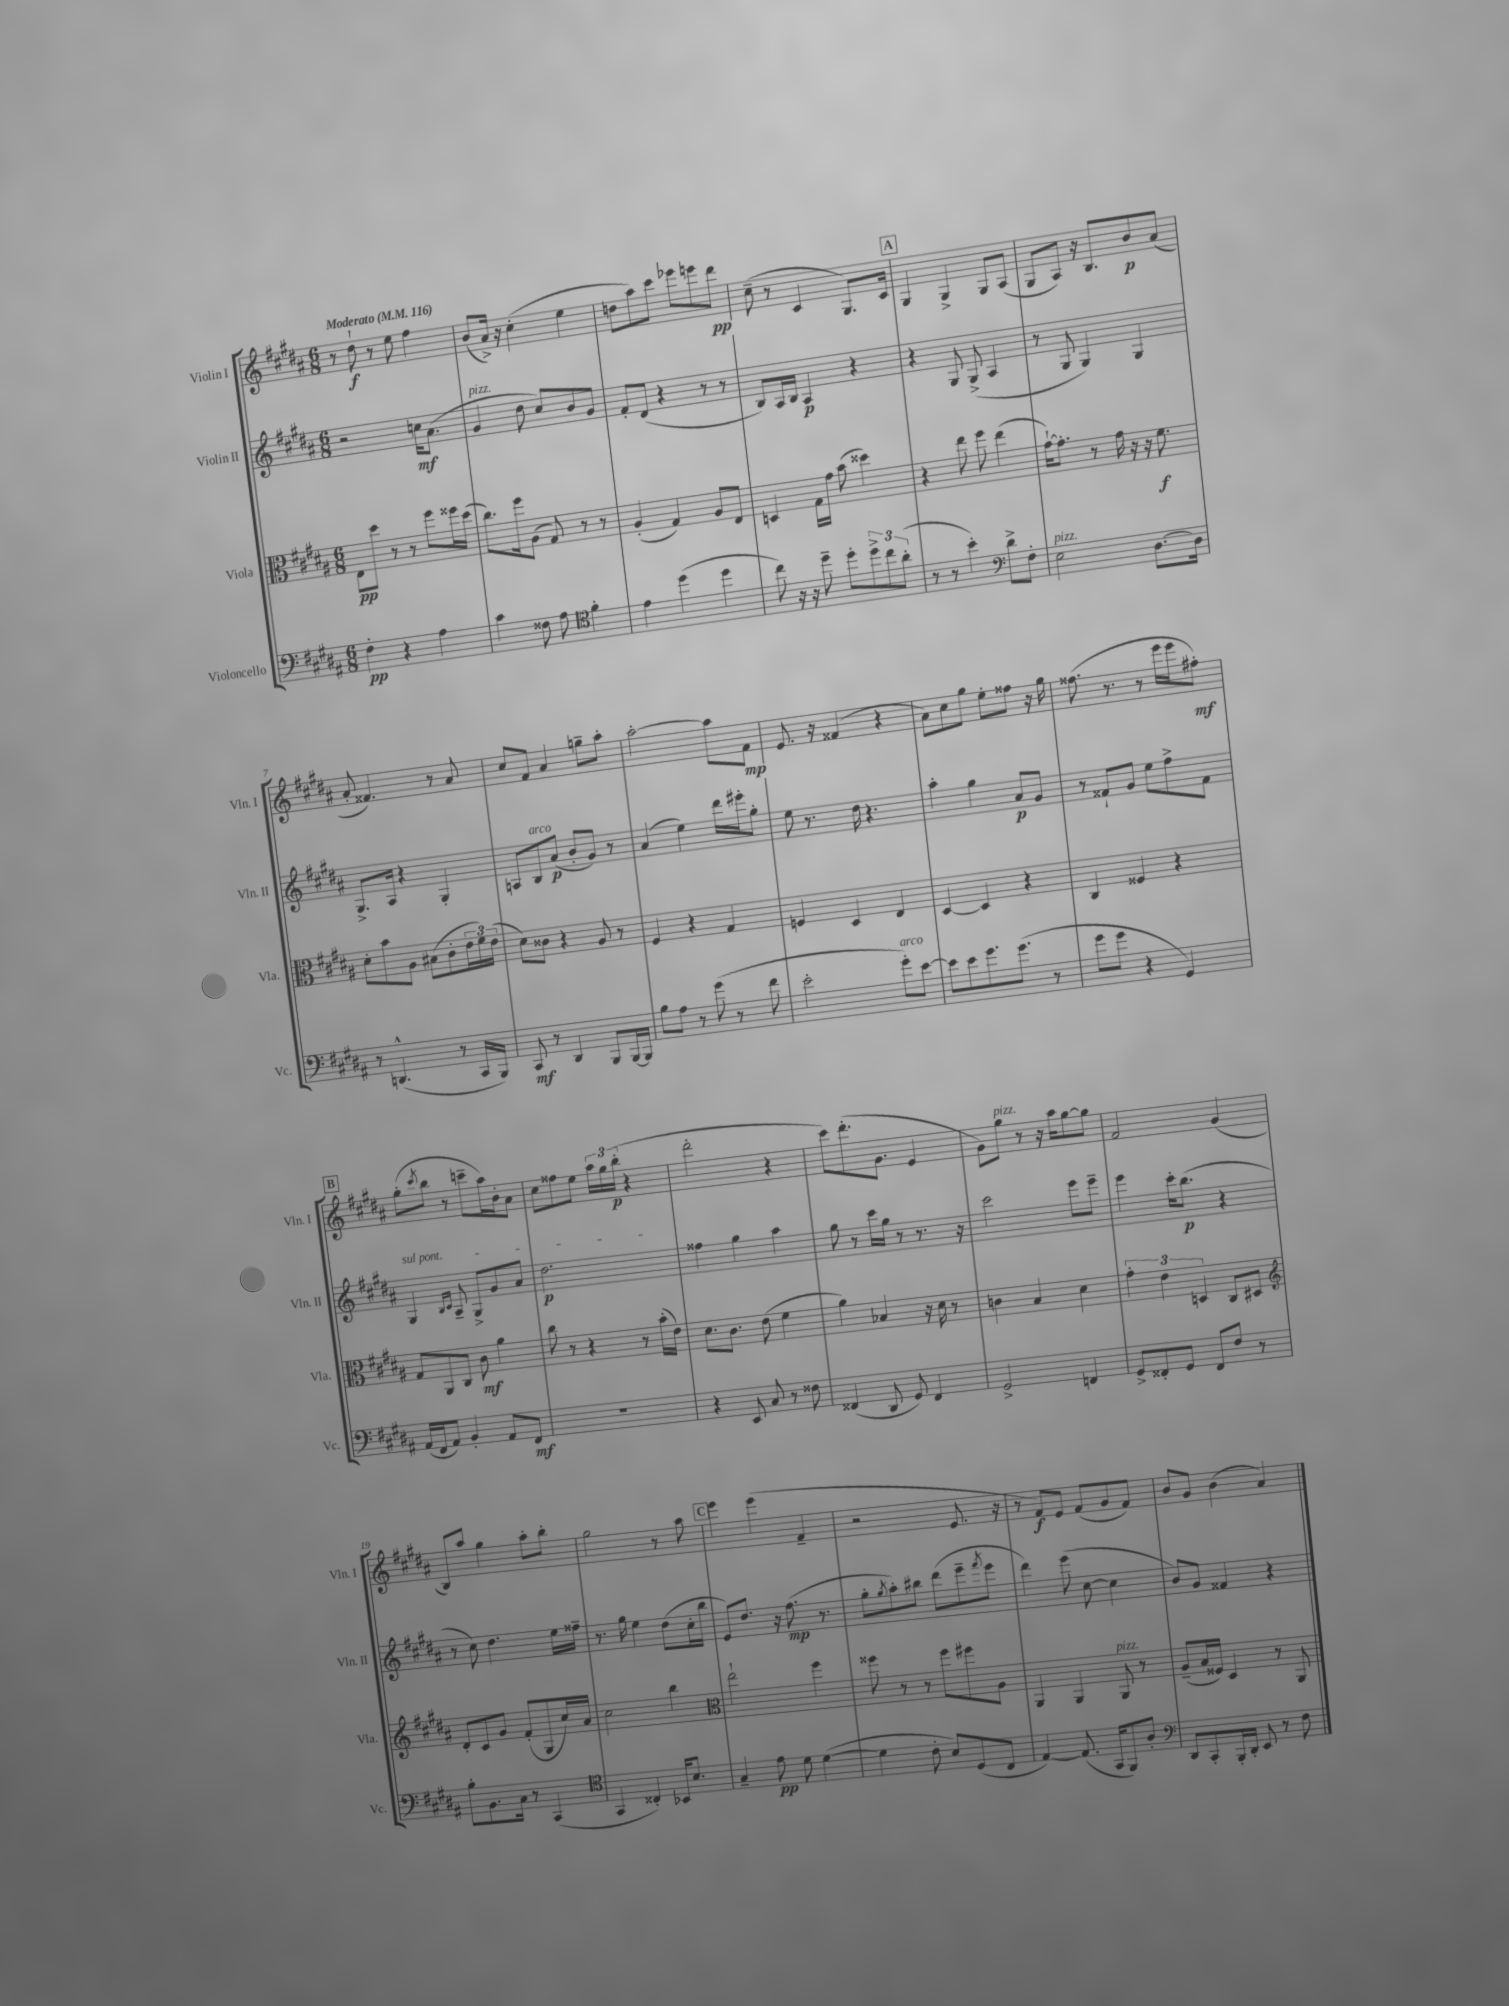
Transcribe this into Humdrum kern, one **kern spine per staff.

**kern	**dynam	**kern	**dynam	**kern	**dynam	**kern	**dynam
*part4	*part4	*part3	*part3	*part2	*part2	*part1	*part1
*staff4	*staff4	*staff3	*staff3	*staff2	*staff2	*staff1	*staff1
*I"Violoncello	*	*I"Viola	*	*I"Violin II	*	*I"Violin I	*
*I'Vc.	*	*I'Vla.	*	*I'Vln. II	*	*I'Vln. I	*
*clefF4	*	*clefC3	*	*clefG2	*	*clefG2	*
*k[f#c#g#d#a#]	*	*k[f#c#g#d#a#]	*	*k[f#c#g#d#a#]	*	*k[f#c#g#d#a#]	*
*M6/8	*	*M6/8	*	*M6/8	*	*M6/8	*
*MM116	*	*MM116	*	*MM116	*	*MM116	*
=1	=1	=1	=1	=1	=1	=1	=1
!	!	!	!	!	!	!LO:TX:a:B:t=Moderato	!
4F#'\	pp	8E\L	pp	2r	.	8r	.
.	.	8dd#\J	.	.	.	8dd#`\	f
4r	.	8r	.	.	.	8r	.
.	.	8r	.	.	.	8ee\	.
4A#\	.	8ff#\L	.	16ccn\KL	mf	4ff#\	.
.	.	.	.	(8.a#\J	.	.	.
.	.	16ff##X\L	.	.	.	.	.
.	.	(16dd#\JJ	.	.	.	.	.
=2	=2	=2	=2	=2	=2	=2	=2
!	!	!	!	!LO:TX:a:i:t=pizz.	!	!	!
4c#\	.	8.cc#\L)	.	4g#/	.	(8b/L	.
.	.	.	.	.	.	16a#^/Jk)	.
.	.	16ff#\k	.	.	.	16r	.
8F##X\	.	(8A#\J	.	8dd#\	.	(4cc#'\	.
8A#\	.	8G#/)	.	8cc#/L)	.	.	.
*clefC4	*	*	*	*	*	*	*
4f#'\	.	8r	.	8b/	.	4ee\	.
.	.	8r	.	8g#/J	.	.	.
=3	=3	=3	=3	=3	=3	=3	=3
4e\	.	(4A#'/	.	8f#'/L	.	8ddn\L	.
.	.	.	.	(8d#/J	.	8aa#\)	.
(4dd#\	.	4G#/)	.	4r	.	8ccc#\J	.
.	.	.	.	.	.	8eee-X\L	.
4dd#\	.	8A#/L	.	8r	.	8eeen\	.
.	.	8E/J	.	8r	.	8ddd#\J	pp
=4	=4	=4	=4	=4	=4	=4	=4
8cc#\)	.	4Dn/	.	8B/L)	.	(8cc#~\	.
16r	.	.	.	16A#/L	.	8r	.
16r	.	.	.	16B/JJ	.	.	.
8dd#~\	.	16G#\LL	.	4A#/	p	4c#/	.
.	.	16g#\JJ	.	.	.	.	.
8dd#'\L	.	(8b\	.	.	.	.	.
12dd#^\	.	4dd##X\)	.	4r	.	8.G#/L)	.
12cc#\	.	.	.	.	.	.	.
(12a#'\J	.	.	.	.	.	.	.
.	.	.	.	.	.	16c#/Jk	.
!!LO:REH:place=s1:t=A
=5	=5	=5	=5	=5	=5	=5	=5
8r	.	4r	.	4r	.	4G#/	.
8r	.	.	.	.	.	.	.
4b'\)	.	8ee\	.	8G#/	.	4G#^/	.
.	.	8ff#\	.	(8G#^/	.	.	.
*clefF4	*	*	*	*	*	*	*
8d#^\L	.	(4ee\	.	4A#/	.	8G#/L	.
8F#'\J	.	.	.	.	.	(8A#/J	.
=6	=6	=6	=6	=6	=6	=6	=6
!LO:TX:a:i:t=pizz.	!	!	!	!	!	!	!
2E\	.	[16g#`\KL)	.	8r	.	8G#/L	.
.	.	8.g#'\J]	.	.	.	.	.
.	.	.	.	8G#/	.	8A#/J)	.
.	.	8r	.	4G#/)	.	16r	.
.	.	.	.	.	.	8.B/L	.
.	.	16g#\	.	.	.	.	.
.	.	16r	.	.	.	.	.
[8.D#\L	.	16r	.	4G#/	.	8b/	p
.	.	8.f#\	f	.	.	.	.
.	.	.	.	.	.	(8a#/J	.
16D#\Jk]	.	.	.	.	.	.	.
!!LO:LB:g=z
=7	=7	=7	=7	=7	=7	=7	=7
8r	.	8d#'\L	.	8.G#^/L	.	8a#'/	.
(4.DDn^^/	.	8b\	.	.	.	4.f##X/)	.
.	.	.	.	16A#/Jk	.	.	.
.	.	8A#\J	.	4r	.	.	.
.	.	(8B#X\L	.	.	.	.	.
8r	.	8c#'\	.	4G#'/	.	8r	.
16CC#/LL	.	24e\L	.	.	.	8a#/	.
.	.	24f#\)	.	.	.	.	.
16BBB/JJ)	.	.	.	.	.	.	.
.	.	(24e\JJ	.	.	.	.	.
=8	=8	=8	=8	=8	=8	=8	=8
8CC#/	mf	8d#\L)	.	8An/L	.	8cc#/L	.
!	!	!	!	!LO:TX:a:i:t=arco	!	!	!
8r	.	8c##X\J	.	8B/	.	8f#/J	.
4DD#/	.	4r	.	(8a#/J	p	4a#/	.
.	.	.	.	8b'/L	.	.	.
8BBB/L	.	8A#/	.	8g#/J)	.	8ggn~\L	.
[16BBB/L	.	8r	.	8r	.	8aa#'\J	.
16BBB/JJ]	.	.	.	.	.	.	.
=9	=9	=9	=9	=9	=9	=9	=9
8B\L	.	4F#/	.	(4a#/	.	[2aa#'\	.
8A#\J	.	.	.	.	.	.	.
8r	.	4r	.	4ee\)	.	.	.
(8g#\	.	.	.	.	.	.	.
8r	.	4G#/	.	16ddd#\LL	.	8aa#\L]	.
.	.	.	.	16eee#X'\J	.	.	.
8f#\	.	.	.	8gg#'\J	.	8f#\J	mp
=10	=10	=10	=10	=10	=10	=10	=10
2e'\	.	4Fn/	.	8ee\	.	8.e/	.
.	.	.	.	8.r	.	.	.
.	.	.	.	.	.	16r	.
.	.	4D#/	.	.	.	(4f##X/	.
.	.	.	.	16dd#\	.	.	.
.	.	.	.	4.r	.	.	.
!LO:TX:a:i:t=arco	!	!	!	!	!	!	!
8g#'\L)	.	4E/	.	.	.	4r	.
[8e\J	.	.	.	.	.	.	.
=11	=11	=11	=11	=11	=11	=11	=11
8e\L]	.	[4D#/	.	4aa#'\	.	8a#\L)	.
8e\	.	.	.	.	.	8cc#\	.
8.g#\	.	4D#/]	.	4gg#\	.	8gg#\J	.
.	.	.	.	.	.	8ee'\L	.
(8.g#\J	.	.	.	.	.	.	.
.	.	4r	.	8a#/L	p	8ff##X\J	.
8r	.	.	.	8g#/J	.	16r	.
.	.	.	.	.	.	16gg#\	.
=12	=12	=12	=12	=12	=12	=12	=12
8g#\L	.	4C#/	.	8r	.	(8.ff##X\	.
8g#\J	.	.	.	8f##X`/L	.	.	.
.	.	.	.	.	.	8.r	.
4r	.	4F##X/	.	8g#/J	.	.	.
.	.	.	.	8ee\L	.	8r	.
4GG#/)	.	4r	.	8ff#^\	.	16eee\LL	.
.	.	.	.	.	.	16eee\J	.
.	.	.	.	8f##\J	.	8ff#X'\J)	mf
!!LO:LB:g=z
!!LO:REH:place=s1:t=B
=13	=13	=13	=13	=13	=13	=13	=13
!	!	!	!	!LO:TX:a:i:t=sul pont.	!	!	!
(16AA#/LL	.	8G#/L	.	4G#/	.	(8gg#'\L	.
16FF#/J	.	.	.	.	.	.	.
.	.	.	.	.	.	8qccc#/	.
8AA#/J)	.	8AA#/	.	.	.	8bb\J	.
.	.	.	.	16qqB/LL	.	.	.
.	.	.	.	16qqc#/JJ	.	.	.
4BB'/	.	8C#/J	.	8A#~/	.	8r	.
.	.	8c#\	mf	8G#^/L	.	8cccn~\L	.
8AA#/L	.	4a#\	.	8g#/	.	16aa#\L)	.
.	.	.	.	.	.	16b'\J	.
8FF#/J	mf	.	.	8a#/J	.	8a#\J	.
=14	=14	=14	=14	=14	=14	=14	=14
2.r	.	8cc#\	.	2.dd#\	p	8cc#\L	.
.	.	8r	.	.	.	8ff##X\	.
.	.	4r	.	.	.	8ee\J	.
.	.	.	.	.	.	24aa#\LL	.
.	.	.	.	.	.	24gg#\	.
.	.	.	.	.	.	(24bb'\JJ	p
.	.	8r	.	.	.	4r	.
.	.	(16b'\LL	.	.	.	.	.
.	.	16e\JJ)	.	.	.	.	.
=15	=15	=15	=15	=15	=15	=15	=15
4r	.	8.d#\L	.	4ff##X\	.	2ddd#'\	.
.	.	8.c#\J	.	.	.	.	.
8EE/	.	.	.	4gg#\	.	.	.
8C#/	.	(8e\	.	.	.	.	.
8r	.	4f#\	.	4aa#\	.	4r	.
8F##X\	.	.	.	.	.	.	.
=16	=16	=16	=16	=16	=16	=16	=16
(4FF##X/	.	4a#\)	.	8gg#\	.	8ccc#\L)	.
.	.	.	.	8r	.	(8.ddd#'\	.
8DD#/	.	4B-X/	.	16ccc#\LL	.	.	.
.	.	.	.	16gg#\JJ	.	8.g#\J	.
8GG#/)	.	.	.	8r	.	.	.
4FF##/	.	16r	.	8.r	.	4e/	.
.	.	16d#\	.	.	.	.	.
.	.	8r	.	.	.	.	.
.	.	.	.	16r	.	.	.
=17	=17	=17	=17	=17	=17	=17	=17
2GG#^/	.	4cn\	.	2ccc#\	.	8g#\L)	.
!	!	!	!	!	!	!LO:TX:a:i:t=pizz.	!
.	.	.	.	.	.	8gg#\J	.
.	.	4B/	.	.	.	8r	.
.	.	.	.	.	.	16r	.
.	.	.	.	.	.	16aa#\KL	.
4FFn/	.	4d#\	.	8eee\L	.	[8gg#\	.
.	.	.	.	8eee~\J	.	8gg#\J]	.
=18	=18	=18	=18	=18	=18	=18	=18
8GG#^/L	.	6g#'\	.	4eee\	.	2f#/	.
8FF##X'/	.	.	.	.	.	.	.
.	.	6e\	.	.	.	.	.
8GG#/J	.	.	.	16ccc#'\KL	.	.	.
.	.	.	.	(8.bb\J	p	.	.
.	.	6Dn/	.	.	.	.	.
8FF##/L	.	.	.	.	.	.	.
8F#/J	.	8C#/L	.	4r	.	(4g#/	.
8r	.	8D#X/J	.	.	.	.	.
!!LO:LB:g=z
=19	=19	=19	=19	=19	=19	=19	=19
*	*	*clefG2	*	*	*	*	*
8B'\L	.	8d#'/L	.	8r	.	8B/L)	.
8.BB\	.	8c#/	.	8cc#\)	.	8aa#/J	.
.	.	8g#/J	.	4.dd#\	.	4gg#\	.
16C#\Jk	.	.	.	.	.	.	.
8r	.	(8f#'/L	.	.	.	.	.
(4CC#/	.	8G#/	.	.	.	8aa#'\L	.
.	.	16cc#/L)	.	16ee\LL	.	8bb'\J	.
.	.	16a#/JJ	.	16ff##X~\JJ	.	.	.
=20	=20	=20	=20	=20	=20	=20	=20
*clefC4	*	*	*	*	*	*	*
4GG#/	.	2cc#\	.	8.r	.	2gg#\	.
.	.	.	.	16gg#\	.	.	.
4C##X'/)	.	.	.	4ee\	.	.	.
16BB-X/KL	.	4bb\	.	(8dd#\L	.	8r	.
8.B/J	.	.	.	.	.	.	.
.	.	.	.	16cc#'\L	.	8aa#\	.
.	.	.	.	16bb\JJ	.	.	.
!!LO:REH:place=s1:t=C
=21	=21	=21	=21	=21	=21	=21	=21
*	*	*clefC3	*	*	*	*	*
4G#~/	.	2ee`\	.	8e/L)	.	4eee\	.
.	.	.	.	8.dd#/J	.	.	.
8e\	pp	.	.	.	.	(4eee\	.
.	.	.	.	16r	.	.	.
8d#\	.	.	.	(8.ff#\	mp	.	.
([4d#\	.	4ff#\	.	.	.	4f#~/	.
.	.	.	.	8.r	.	.	.
=22	=22	=22	=22	=22	=22	=22	=22
4d#\]	.	8ff##X\	.	8gg#'\L	.	2r	.
.	.	.	.	8qgg#/	.	.	.
.	.	8r	.	8aa#'\)	.	.	.
8c#'\	.	8r	.	8bb#X\J	.	.	.
8B/L)	.	8ff##\L	.	(8ddd#\L	.	.	.
(8D#/	.	8ff#X\	.	8eee~\	.	8.e/	.
.	.	.	.	8qfff#/	.	.	.
8C#/J	.	8A#\J	.	8eee\J	.	.	.
.	.	.	.	.	.	16r	.
=23	=23	=23	=23	=23	=23	=23	=23
[4E/)	.	4AA#/	.	4ddd#\)	.	8r	.
.	.	.	.	.	.	8f#/L)	f
(8.E/]	.	4AA#/	.	(8eee\	.	8e/J	.
.	.	.	.	[8cc#\	.	(8f#/L	.
16GG#/KL	.	.	.	.	.	.	.
!	!	!LO:TX:a:i:t=pizz.	!	!	!	!	!
8FF#/)	.	8AA#/	.	4cc#\]	.	8g#/	.
8A#'/J	.	8r	.	.	.	8f#/J)	.
=24	=24	=24	=24	=24	=24	=24	=24
*clefF4	*	*	*	*	*	*	*
8DD#/L	.	(8A#~/L	.	8b/L)	.	8b/L	.
8CC#'/	.	16B/L	.	8g#/J	.	8g#/J	.
.	.	16F##X/JJ)	.	.	.	.	.
16BBB'/L	.	4D#/	.	4f##X/	.	(4b\	.
16DD#'/JJ	.	.	.	.	.	.	.
8EE/	.	.	.	.	.	.	.
8r	.	8r	.	4r	.	4a#/)	.
8F#\	.	8AA#/	.	.	.	.	.
==	==	==	==	==	==	==	==
*-	*-	*-	*-	*-	*-	*-	*-
